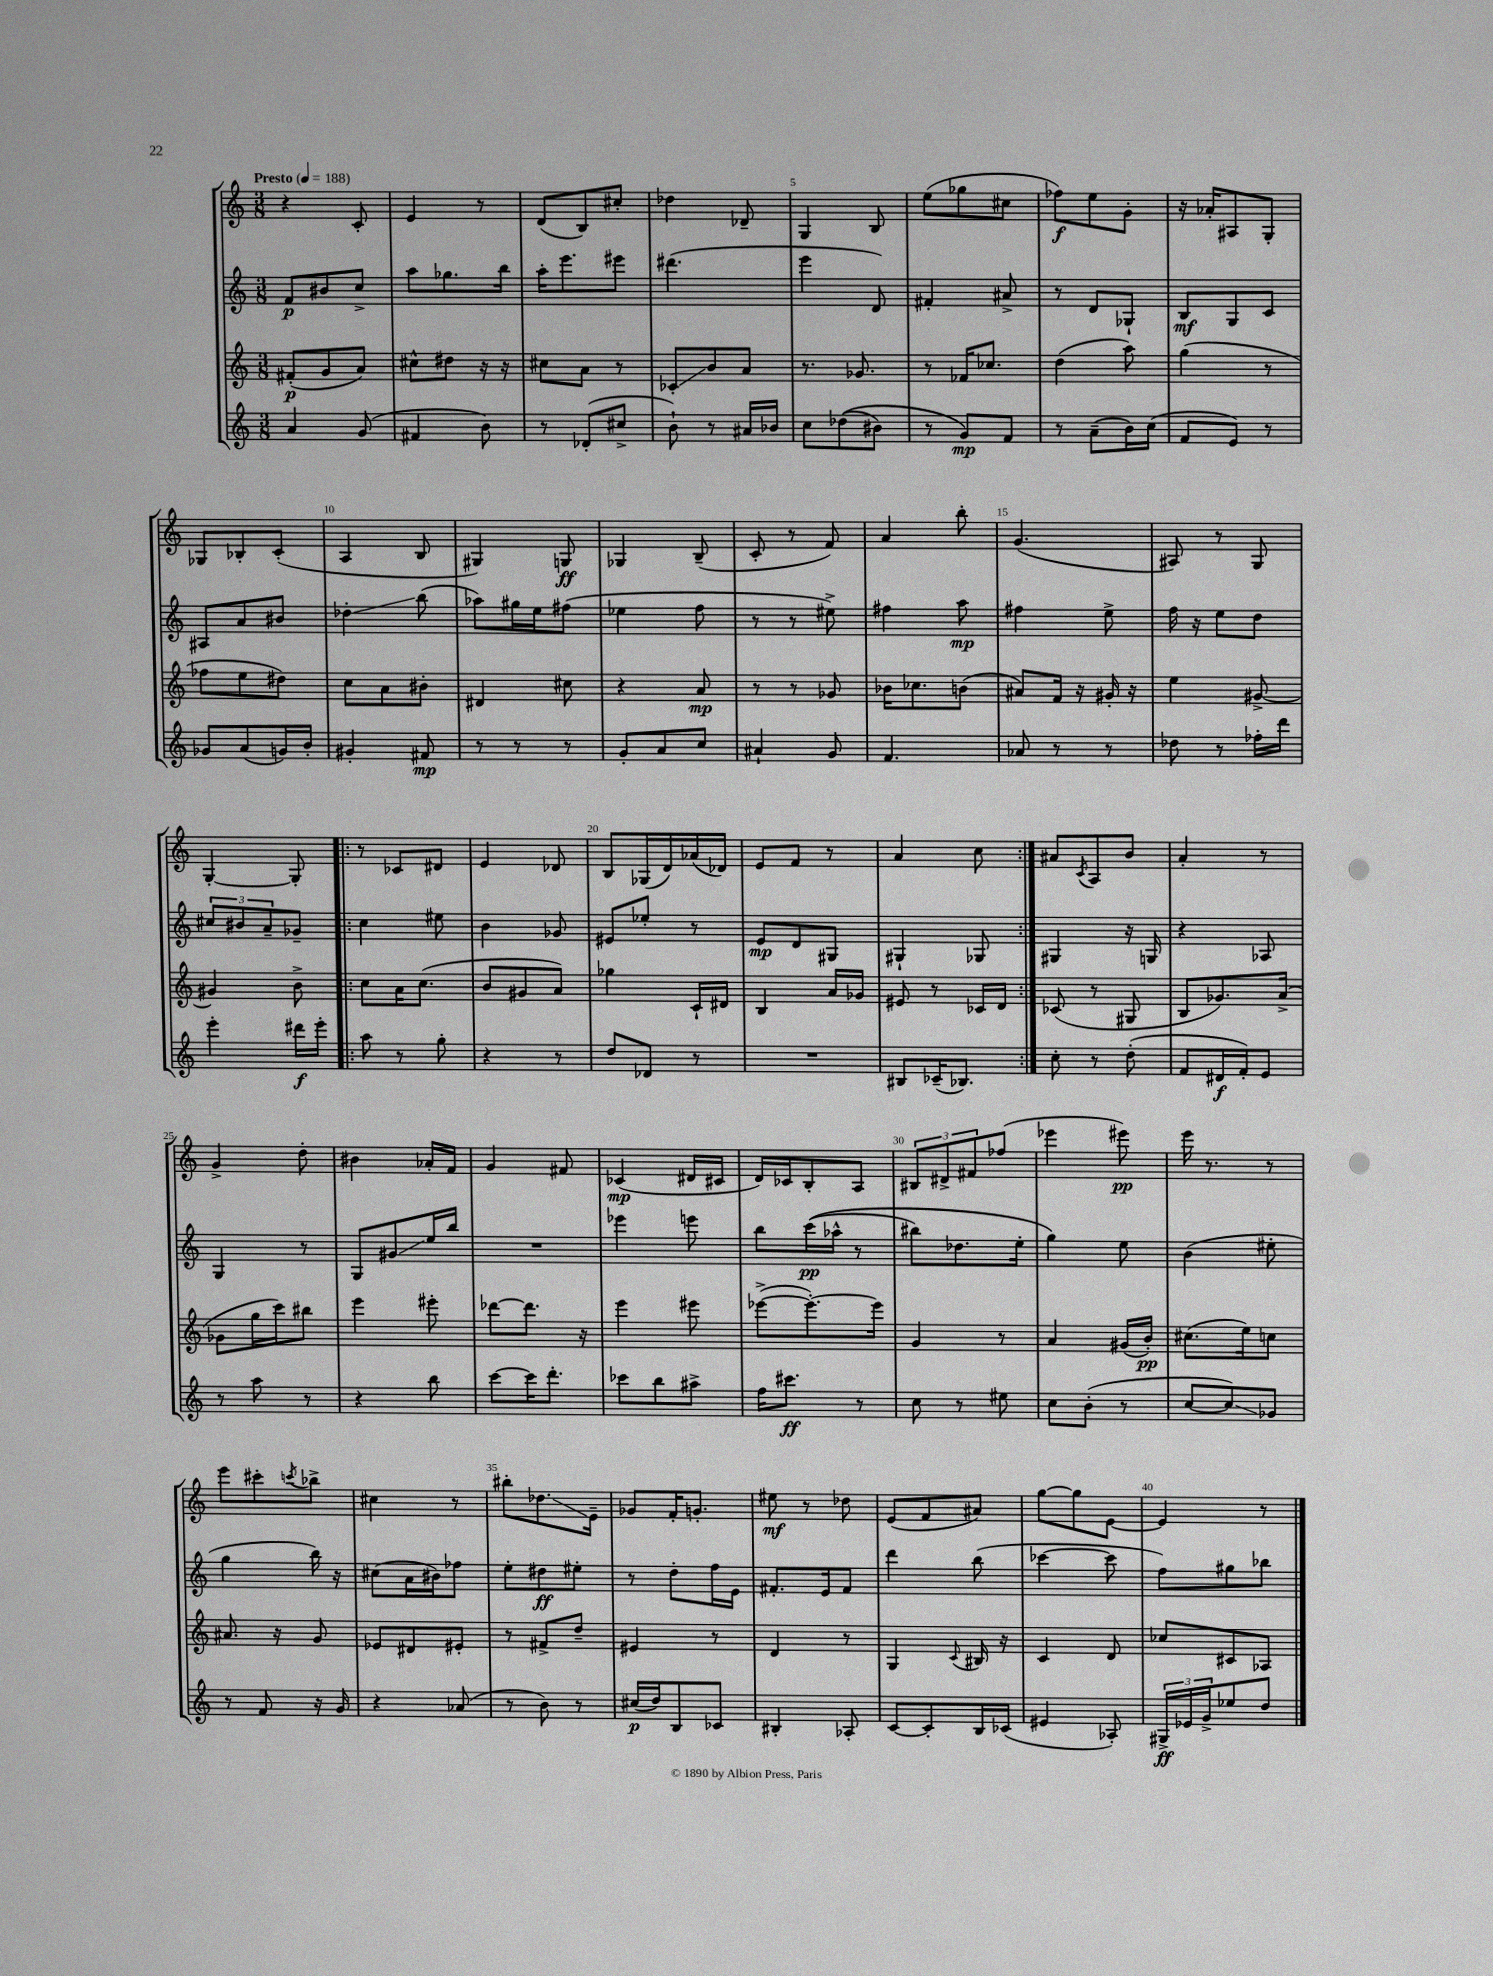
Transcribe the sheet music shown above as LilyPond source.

<<
\new StaffGroup <<
\new Staff = "s0" {
    \clef treble \key c \major \numericTimeSignature \time 3/8 \tempo "Presto" 4 = 188
    r4 c'8-. |
    e'4 r8 |
    d'8( b8) cis''8-. |
    des''4 des'8-- |
    g4 b8 |
    e''8( ges''8 cis''8 |
    fes''8\f) e''8 g'8-. |
    r16 aes'16-. ais8 g8-. |
    ges8 bes8-. c'8-.( |
    a4 b8 |
    gis4) g8\ff |
    ges4 b8--( |
    c'8-. r8 f'8) |
    a'4 b''8-. |
    g'4.( |
    ais8) r8 g8 |
    g4~-. g8-. |
    \repeat volta 2 { r8 ces'8 dis'8 |
    e'4 des'8 |
    b8 ges16( d'16) aes'16( des'16) |
    e'8 f'8 r8 |
    a'4 c''8 | }
    ais'8 \acciaccatura { c'8 } a8 b'8 |
    a'4-. r8 |
    g'4-> d''8-. |
    bis'4 aes'16-. f'16 |
    g'4 fis'8 |
    ces'4\mp( dis'16 cis'16 |
    d'16) ces'16 b8-. a8 |
    \tuplet 3/2 { bis8 dis'8-> fis'8 } fes''8( |
    ees'''4 eis'''8\pp) |
    e'''16 r8. r8 |
    e'''8 cis'''8-. \acciaccatura { c'''8 } bes''8-> |
    cis''4 r8 |
    bis''8-. des''8.\glissando e'16-- |
    ges'8 f'16-. g'8.-. |
    eis''8\mf r8 des''8 |
    e'8( f'8 ais'8) |
    g''8~ g''8 e'8~ |
    e'4 r8 \bar "|." |
}
\new Staff = "s1" {
    \clef treble \key c \major \numericTimeSignature \time 3/8
    f'8\p bis'8 c''8-> |
    a''8 ges''8. b''16 |
    a''16-. e'''8. eis'''8 |
    dis'''4.( |
    e'''4 d'8) |
    fis'4-. ais'8-> |
    r8 d'8 ges8-! |
    b8\mf g8 c'8 |
    ais8 a'8 bis'8 |
    des''4-.\glissando b''8( |
    aes''8) gis''16 e''16 fis''8( |
    ees''4 f''8 |
    r8 r8 eis''8->) |
    fis''4 a''8\mp |
    fis''4 e''8-> |
    f''16 r16 e''8 d''8 |
    \tuplet 3/2 { cis''8 bis'8 a'8-- } ges'8-- |
    \repeat volta 2 { c''4 eis''8 |
    b'4 ges'8 |
    eis'8 ees''8-. r8 |
    e'8\mp d'8 gis8 |
    gis4-! ges8 | }
    gis4 r16 g16 |
    r4 aes8 |
    g4 r8 |
    g8 gis'8\glissando e''16 b''16 |
    R4. |
    ees'''4 e'''8 |
    b''8 c'''16\pp(\( aes''16-^ r8 |
    bis''8) des''8. e''16-. |
    g''4\) e''8 |
    b'4( eis''8-. |
    g''4 b''16) r16 |
    cis''8( a'16 bis'16) fes''8 |
    e''8-. dis''8\ff eis''8-. |
    r8 d''8-. f''16 e'16 |
    fis'8.-. e'16 fis'8 |
    d'''4 b''8( |
    ces'''4~ ces'''8 |
    f''8) gis''8 bes''8 \bar "|." |
}
\new Staff = "s2" {
    \clef treble \key c \major \numericTimeSignature \time 3/8
    fis'8-.\p( g'8 a'8) |
    cis''8-^ dis''8 r16 r16 |
    cis''8 a'8 r8 |
    ces'8-.\glissando b'8 a'8 |
    r8. ges'8. |
    r8 fes'16 ces''8. |
    d''4( a''8) |
    g''4( r8 |
    fes''8 e''8 dis''8) |
    c''8 a'8 bis'8-. |
    dis'4 cis''8 |
    r4 a'8\mp |
    r8 r8 ges'8 |
    bes'16 ces''8. b'8( |
    ais'8) f'16 r16 gis'16-. r16 |
    e''4 gis'8~-> |
    gis'4 b'8-> |
    \repeat volta 2 { c''8 a'16 c''8.( |
    b'8 gis'8 a'8) |
    ges''4 c'16-! dis'16 |
    b4 a'16 ges'16 |
    eis'8 r8 ces'16 d'16 | }
    ces'8( r8 gis8 |
    b8 ges'8.) a'16->( |
    ges'8 g''16 c'''16) bis''8 |
    e'''4 eis'''8-. |
    des'''8~ des'''8. r16 |
    e'''4 eis'''8 |
    ees'''8~->( ees'''8.~-.) ees'''16 |
    g'4 r8 |
    a'4 gis'16( b'16-.\pp) |
    cis''8.( e''16) c''8 |
    ais'8. r16 g'8 |
    ees'8 dis'8 eis'8-. |
    r8 fis'8-> d''8-- |
    eis'4 r8 |
    d'4 r8 |
    g4 \appoggiatura { c'8 } bis16 r16 |
    c'4 d'8 |
    ces''8 cis'8 aes8 \bar "|." |
}
\new Staff = "s3" {
    \clef treble \key c \major \numericTimeSignature \time 3/8
    a'4 g'8( |
    fis'4 b'8) |
    r8 des'8-.( cis''8-> |
    b'8-!) r8 ais'16 bes'16 |
    c''8 des''8(\( bis'8) |
    r8 g'8\mp\) f'8 |
    r8 a'8--( b'16) c''16( |
    f'8 e'8) r8 |
    ges'8 a'8( g'16) b'16-. |
    gis'4-. fis'8\mp |
    r8 r8 r8 |
    g'8-. a'8 c''8 |
    ais'4-! g'8 |
    f'4. |
    aes'8 r8 r8 |
    des''8 r8 fes''16-. d'''16 |
    e'''4-. dis'''16\f e'''16-. |
    \repeat volta 2 { a''8 r8 g''8-. |
    r4 r8 |
    d''8 des'8 r8 |
    R4. |
    bis8 ces'16--( bes8.) | }
    c''8-. r8 d''8-.( |
    f'8 dis'16\f f'16-.) e'8 |
    r8 a''8 r8 |
    r4 b''8 |
    c'''8~ c'''16 d'''8.-. |
    ces'''8 b''8 ais''8-> |
    f''16 cis'''8.\ff r8 |
    c''8 r8 eis''8 |
    c''8 b'8-.( r8 |
    c''8~ c''8\glissando) ges'8 |
    r8 f'8 r16 g'16 |
    r4 aes'8( |
    r8 b'8) r8 |
    cis''16\p( d''16) b8 ces'8 |
    bis4-. aes8-. |
    c'8~ c'8-. b16 ces'16( |
    eis'4 aes8-.) |
    \tuplet 3/2 { gis16->\ff ees'16 g'16-> } ees''8 d''8 \bar "|." |
}
>>
>>
\layout { \context { \Score \override BarNumber.break-visibility = ##(#f #t #t) barNumberVisibility = #(every-nth-bar-number-visible 5) } }
